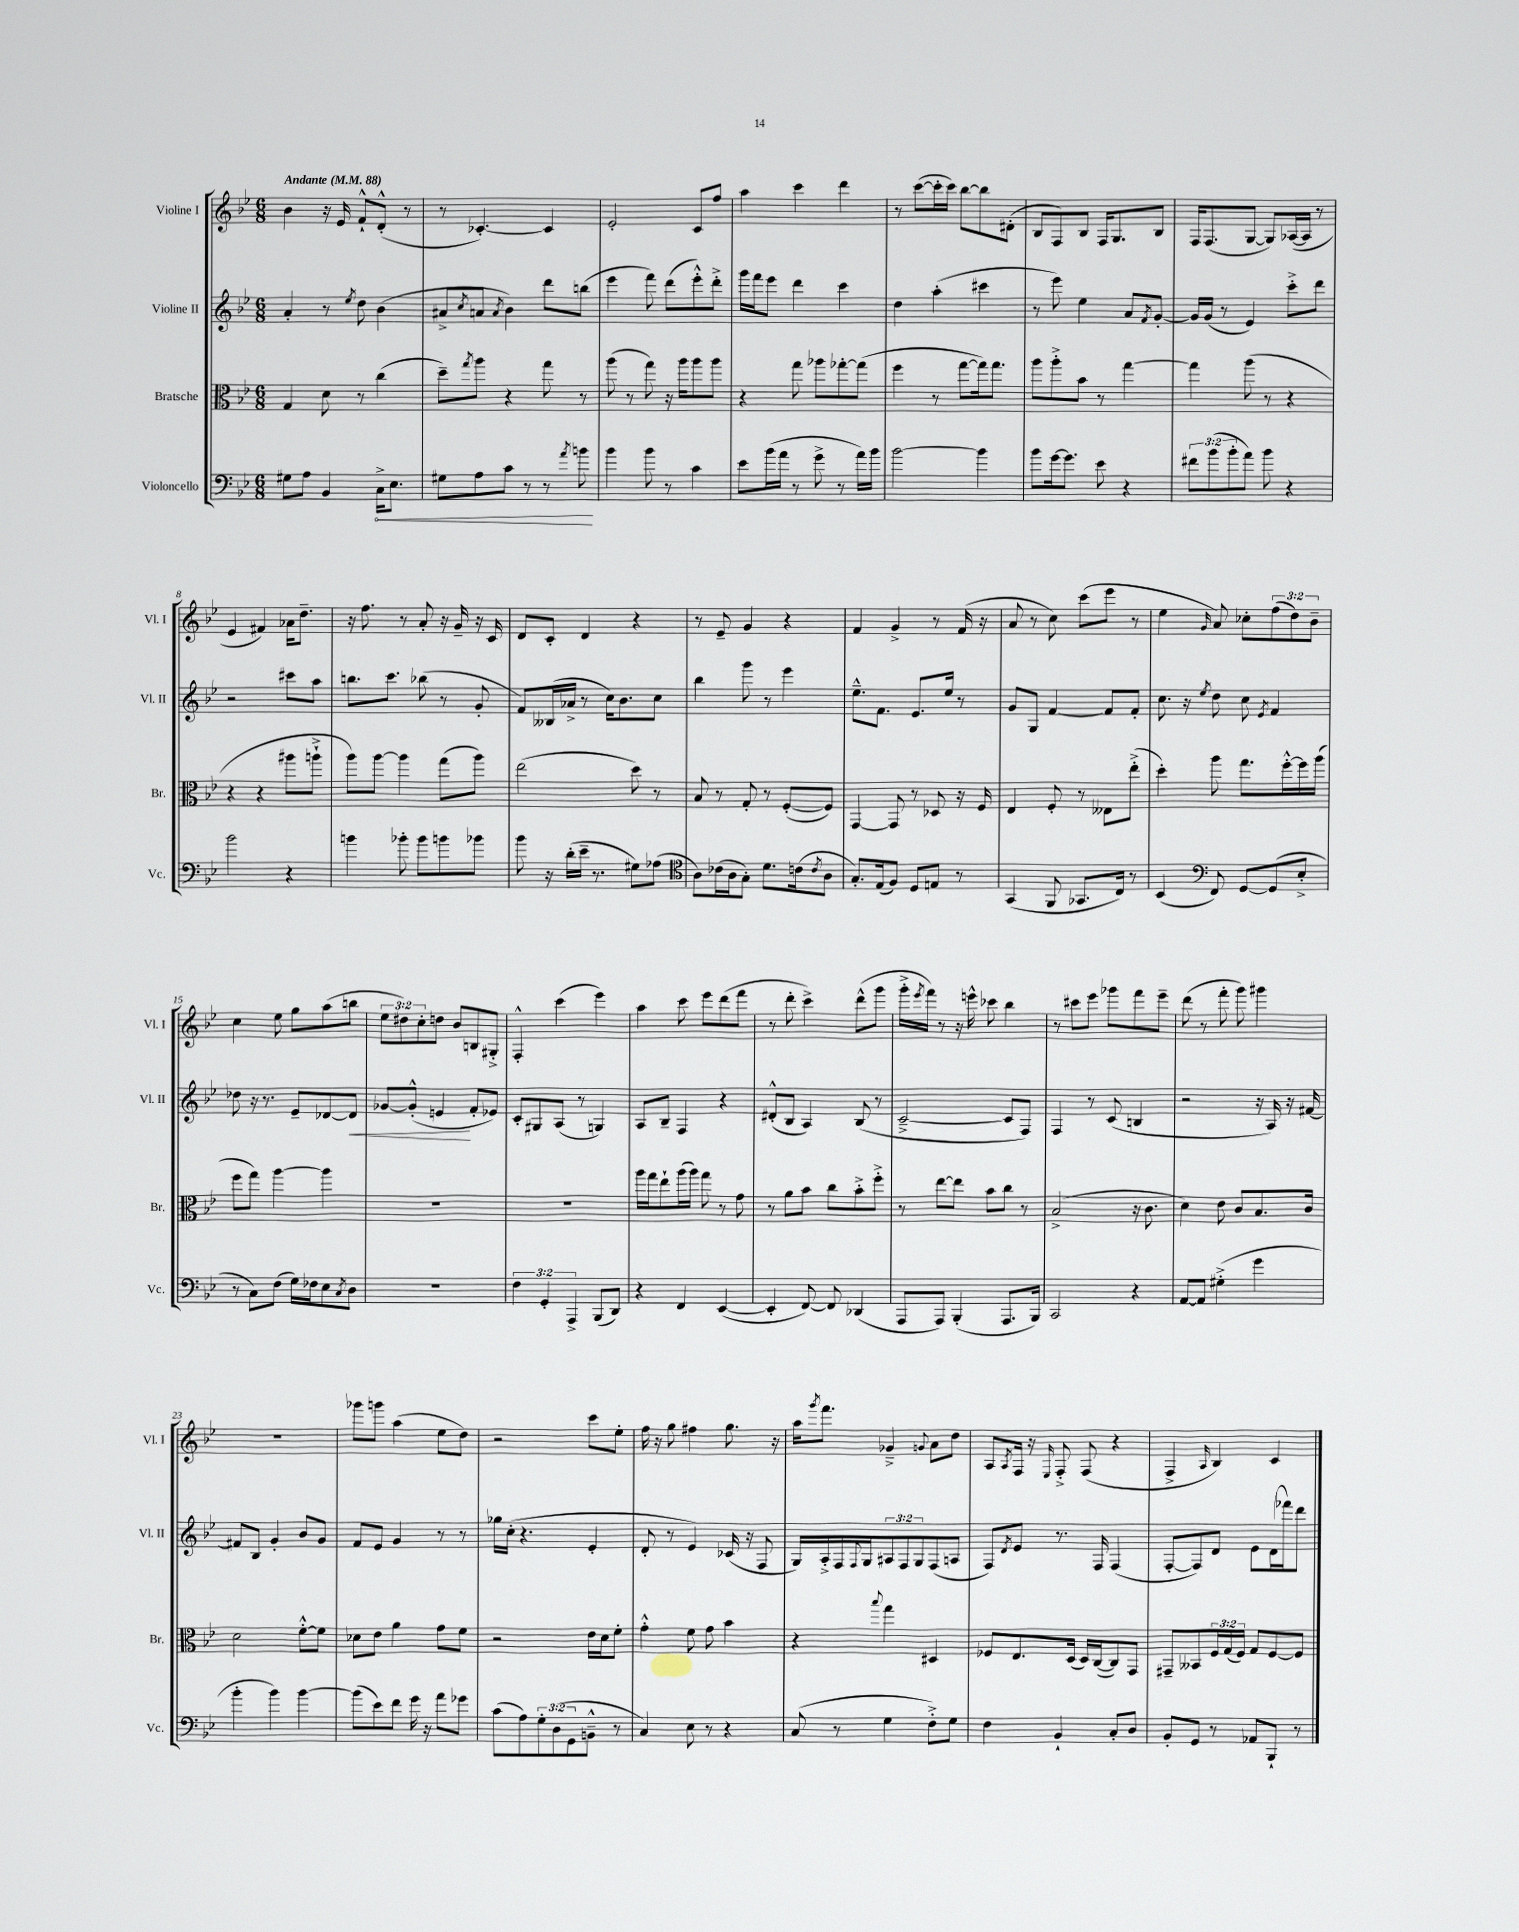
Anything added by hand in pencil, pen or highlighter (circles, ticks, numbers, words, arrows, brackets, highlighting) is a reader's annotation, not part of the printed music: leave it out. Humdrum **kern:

**kern	**kern	**kern	**kern
*staff4	*staff3	*staff2	*staff1
*clefF4	*clefC3	*clefG2	*clefG2
*k[b-e-]	*k[b-e-]	*k[b-e-]	*k[b-e-]
*M6/8	*M6/8	*M6/8	*M6/8
*MM88	*MM88	*MM88	*MM88
8G#	4G	4a'	4b-
8A	.	.	.
4BB-	8d	8r	16r
.	.	.	16e-
.	.	8qee-	.
.	8r	8dd	8f`^^
16C^	(4cc	(4b-	(8d'^^
8.E-	.	.	.
.	.	.	8r
=	=	=	=
8G#	8dd~)	8a#^	8r
.	8qgg	8qcc	.
8A	8aa	8a	[4.c-')
.	.	8qa	.
8c	4r	4b-)	.
8r	.	.	.
8r	8gg	8ddd	4c-]
8qa	.	.	.
8b	8r	(8bb	.
=	=	=	=
4b-	(8aa	4eee-	2e-'
.	8r	.	.
8b-	8gg)	8fff)	.
8r	16r	(8ddd	.
.	16aa	.	.
4c	8aa	8eee-'^^)	8c
.	8aa	8ddd'^	8ff
=	=	=	=
8e-	4r	16ggg	4aa
.	.	16fff	.
(16b-	.	8eee-	.
16a	.	.	.
8r	8gg	4ddd	4ccc
8g^	8aa-	.	.
8r	[8gg-'	4ccc	4ddd
16a)	(8gg-]	.	.
16b-	.	.	.
=	=	=	=
[2b-	4ff	4dd	8r
.	.	.	([8ccc
.	8r	(4aa'	16ccc']
.	.	.	16ccc)
.	[8gg	.	[8bb-
4b-]	16gg])	4ccc#	8bb-]
.	8.gg	.	.
.	.	.	(8d#'
=	=	=	=
8b-	8aa	8r	8B-
[16g	8aa'^	8eee-)	8F)
8.g]	.	.	.
.	8b-	4ee-	8B-
8e-	8r	.	16F
.	.	.	8.G
4r	[4gg	8a	.
.	.	8qf	.
.	.	[8g'	8B-
=	=	=	=
12f#	4gg]	16g]	16F
.	.	(16g	(8.F
(12b-	.	.	.
.	.	8r	.
12b-'	.	.	.
8a)	(8aa	4e-)	[8G
8b-	8r	.	8G])
4r	4r	8ccc'^	([16A-
.	.	.	16A-]
.	.	8ddd	8r
=	=	=	=
2b-	4r	2r	4e-
.	4r	.	4f#)
4r	8aa#	8ccc#	16a-
.	.	.	8.dd~
.	8aa`^	8aa	.
=	=	=	=
4b	8aa)	8.bb	16r
.	.	.	8.ff
.	[8aa	.	.
.	.	8.ccc	.
8b-'	4aa]	.	8r
8b-	.	(8bb-	8a'
8b	(8gg	8r	16r
.	.	.	16g~
8b-	8aa)	8g'	16r
.	.	.	16c
=	=	=	=
8b-	(2ee-	8f)	8d
16r	.	(16B--	8c'
(16d'	.	16a-^	.
16e-~	.	8r	4d
8.r	.	.	.
.	.	16cc)	.
.	.	8.b-	.
8G#)	8dd)	.	4r
(8A-	8r	8cc	.
=	=	=	=
*clefC4	*	*	*
8A)	8B-	4bb-	8r
(16c-	8r	.	8e-~
16A	.	.	.
8G')	8G'	8ggg	4g
8.d	8r	8r	.
.	([8F'	4eee-	4r
(16c	.	.	.
8qc	.	.	.
8A	8F])	.	.
=	=	=	=
8.G')	[4GG	8.ee-~^^	4f
(16E-	.	8.f	.
8F)	8GG]	.	4g^
8D	8r	8.e-	.
8E	8D-	.	8r
.	.	16ee-	.
8r	16r	8r	(16f
.	16F	.	16r
=	=	=	=
(4GG	4E-	8g	8a
.	.	8G	8r
8FF	8F'	[4f	8cc)
8.GG-	8r	.	(8ccc
.	8E--	8f]	8eee-
16C)	.	.	.
8r	(8ee-'^	8f'	8r
=	=	=	=
(4BB-	4dd')	8.cc	4ee-
.	.	16r	.
*clefF4	*	*	*
.	.	8qee-	16qqg
8FF)	8aa	8dd	8a)
[8GG	8.gg	8cc	8cc-'
.	.	8qe-	.
(8GG]	.	4f	(12ff
.	[16ff'^^	.	.
.	.	.	12dd)
8E-'^	16ff]	.	.
.	.	.	12b-~
.	(16aa	.	.
=	=	=	=
8r	8ff	8dd-	4cc
8C)	8gg)	16r	.
.	.	8.r	.
(8F	[4aa	.	8ee-
16G)	.	8e-~	8gg
16F-	.	.	.
8E-	4aa]	[8d-	(8aa
8qC	.	.	.
8D	.	8d-]	8bb
=	=	=	=
2.r	2.r	[8g-	12ee-
.	.	.	12dd#)
.	.	(8g-'^^]	.
.	.	.	12cc'
.	.	4e	8dd
.	.	.	8b-
.	.	8f'	8B
.	.	8e-)	8G#'^
=	=	=	=
6F	2.r	8c'	4F'^^
.	.	8G#	.
6GG'	.	.	.
.	.	(8A	(4ccc
6AAA^	.	.	.
.	.	8r	.
(8BBB-	.	4G)	4eee-)
8DD)	.	.	.
=	=	=	=
4r	16aa	8A	4aa
.	16gg	.	.
.	8ee-`	8B-~	.
4FF	(16aa	4F	8ccc
.	16aa)	.	.
.	8gg	.	8eee-
([4EE-	8r	4r	(8ddd
.	8g	.	8fff
=	=	=	=
4EE-']	8r	(8d#'^^	8r
.	8a	8B-	8ddd'
[8FF)	8b-	4A)	4ccc^)
8FF]	8cc	.	.
(4DD-	8b-'^	(8B-	(8ddd^^
.	8ff'^	8r	8ggg
=	=	=	=
8AAA	8r	[2c~^	16ggg'^
.	.	.	8qeee-
.	.	.	16fff)
8AAA)	[8ee-	.	8r
(4BBB-'	8ee-]	.	16r
.	.	.	16eee^^
.	8b-	.	8ccc-
8.AAA	8cc	8c]	4bb-
.	8r	8F)	.
16BBB-)	.	.	.
=	=	=	=
2CC	(2B-^	4F	8r
.	.	.	8ccc#
.	.	8r	8eee-
.	.	(8c	8ggg-
4r	16r	4B	8fff
.	8.c	.	.
.	.	.	8eee-~
=	=	=	=
[8AA	4d)	2r	(8ddd
8AA]	.	.	8r
(4G#'^	8e-	.	8fff'
.	8c	.	8ggg)
4g	8.B-	16r	4ggg#
.	.	16A)	.
.	.	16r	.
.	16c	[16f#	.
=	=	=	=
4b-'	2d	8f#]	2.r
.	.	8B-	.
4b-)	.	4g'	.
[4b-	[8f'^^	8b-	.
.	8f]	8g	.
=	=	=	=
(8b-]	8d-	8f	8ggg-
8e-)	8e-	8e-	8ggg
8f	4a	4g	(4aa
16g	.	.	.
16r	.	.	.
8a	8g	8r	8ee-
8g-	8f	8r	8dd)
=	=	=	=
(8c	2r	16gg-	2r
.	.	(16cc'	.
8A)	.	4.r	.
12G'	.	.	.
(12D	.	.	.
12GG	.	.	.
8BB~^^	16e-	4e-'	8ccc
.	16d	.	.
8r	8f'	.	8ee-'
=	=	=	=
4C)	4g'^^	8d'	16ff
.	.	.	16r
.	.	8r	8gg
8E-	8f	4e-)	4ff#
8r	8g	.	.
4r	4b-	(16c-	8.gg
.	.	16r	.
.	.	8F	.
.	.	.	16r
=	=	=	=
(8C	4r	16G)	16aa
.	.	.	8qggg
.	.	16A'^	8.fff
8r	.	16F	.
.	.	8qqF	.
.	.	16G	.
.	8qqbb-	.	.
4G	4gg	12A#	4g-~^
.	.	12F	.
.	.	12G	.
.	.	.	8qqg
8F'^)	4D#	(8F	8a
8G	.	8A	8dd
=	=	=	=
4F	8F-	8F)	8A
.	.	8qd	8qA
.	8.E-	8e-	16F
.	.	.	16r
.	.	.	16qqE-
4BB-`	.	8.r	8F'^
.	(16D	.	.
.	16D)	.	(8F
.	([16C	16F	.
8C'	8C])	(4F	4r
8D	8GG	.	.
=	=	=	=
8BB-'	8GG#~	[8F'	4F^
8GG	8BB--	8F])	.
.	.	.	16qqA
8r	24F	8d	4B-)
.	(24G	.	.
.	24F)	.	.
8AA-	8G	8e-	.
8BBB-`	[8F	(16d	4c
.	.	16fff-)	.
8r	8F]	8ddd	.
==	==	==	==
*-	*-	*-	*-
